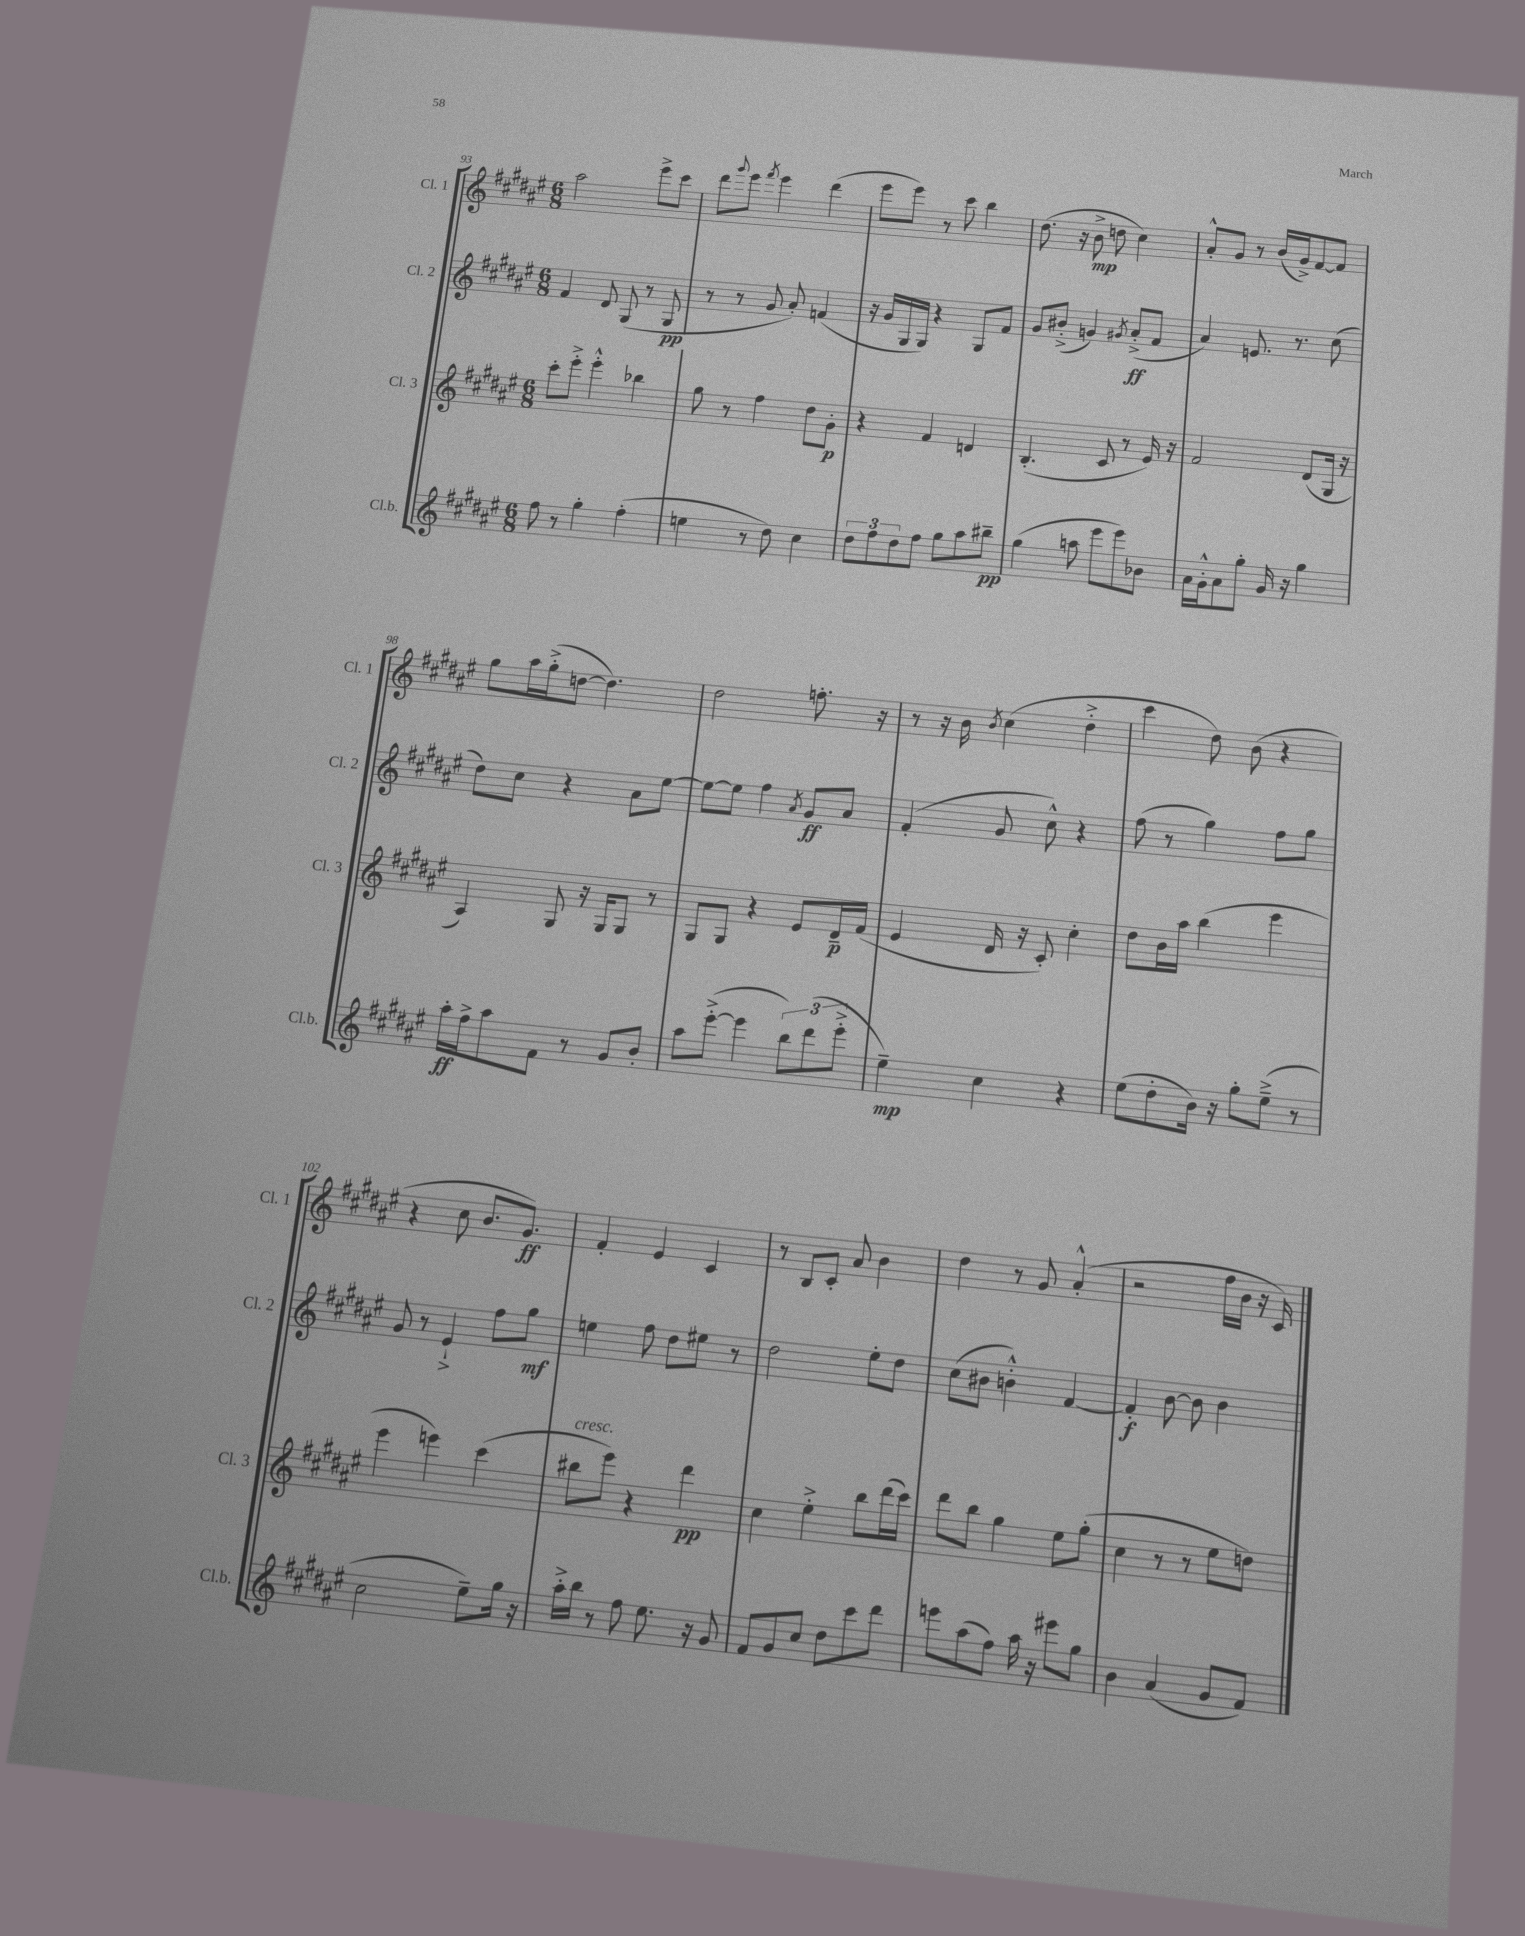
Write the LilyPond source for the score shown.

<<
\new StaffGroup <<
\new Staff = "s0" \with { instrumentName = "Cl. 1" shortInstrumentName = "Cl. 1" } {
    \clef treble \key fis \major \numericTimeSignature \time 6/8
    ais''2 eis'''8-> cis'''8 |
    dis'''8 \appoggiatura { gis'''8 } eis'''8 \acciaccatura { fis'''8 } eis'''4 dis'''4( |
    eis'''8 eis'''8) r8 cis'''8 b''4 |
    dis''8.( r16 b'8->\mp d''8 cis''4) |
    ais'8-.-^ gis'8 r8 b'16( gis'16->) fis'8~ fis'8 |
    gis''8 ais''16 gis''16-.->( d''8~ d''4.) |
    dis''2 f''8.-. r16 |
    r8 r16 b'16 \acciaccatura { b'8 } cis''4( dis''4-.-> |
    cis'''4 dis''8) b'8( r4 |
    r4 cis''8 b'8. gis'8.\ff) |
    fis'4-. eis'4 cis'4 |
    r8 b8 cis'8-. ais'8 b'4 |
    dis''4 r8 gis'8 ais'4-.-^( |
    r2 fis''16 b'16 r16 cis'16) \bar "|." |
}
\new Staff = "s1" \with { instrumentName = "Cl. 2" shortInstrumentName = "Cl. 2" } {
    \clef treble \key fis \major \numericTimeSignature \time 6/8
    fis'4 dis'8 gis8( r8 gis8\pp |
    r8 r8 gis'8 ais'8-.) f'4( |
    r16 gis'16 gis16 gis16) r4 gis8 fis'8 |
    gis'8 bis'8-.->( g'4) \acciaccatura { gis'8 } ais'8-.->\ff( fis'8 |
    ais'4) e'8. r8. cis''8( |
    dis''8) cis''8 r4 ais'8 eis''8~ |
    eis''8~ eis''8 fis''4 \acciaccatura { ais'8 } gis'8\ff ais'8 |
    fis'4-.( gis'8 cis''8-^) r4 |
    fis''8( r8 gis''4) fis''8 gis''8 |
    gis'8 r8 eis'4-!-> fis''8 gis''8\mf |
    e''4 fis''8 dis''8 eis''8 r8 |
    dis''2 eis''8-. dis''8 |
    cis''8( bis'8 b'4-.-^) fis'4~ |
    fis'4-.\f b'8~ b'8 b'4 \bar "|." |
}
\new Staff = "s2" \with { instrumentName = "Cl. 3" shortInstrumentName = "Cl. 3" } {
    \clef treble \key fis \major \numericTimeSignature \time 6/8
    cis'''8-. eis'''8-.-> eis'''4-.-^ bes''4 |
    gis''8 r8 fis''4 dis''8 gis'8-.\p |
    r4 fis'4 d'4 |
    b4.-.( cis'8 r8 eis'16) r16 |
    fis'2 dis'8( gis16 r16 |
    ais4) gis8 r16 gis16 gis8 r8 |
    gis8 gis8 r4 eis'8 dis'16--\p fis'16( |
    eis'4 dis'16 r16 cis'8-.) cis''4-. |
    dis''8 b'16 ais''16 b''4( eis'''4 |
    eis'''4 e'''4) cis'''4( |
    bis''8^\markup { \italic "cresc." } eis'''8) r4 dis'''4\pp |
    cis''4 eis''4-.-> b''8 dis'''16( cis'''16) |
    dis'''8 b''8 gis''4 eis''8 gis''8-.( |
    cis''4 r8 r8 eis''8 d''8) \bar "|." |
}
\new Staff = "s3" \with { instrumentName = "Cl.b." shortInstrumentName = "Cl.b." } {
    \clef treble \key fis \major \numericTimeSignature \time 6/8
    fis''8 r8 gis''4-. fis''4-.( |
    e''4 r8 dis''8) cis''4 |
    \tuplet 3/2 { dis''8 fis''8 dis''8 } fis''8 gis''8 ais''8 bis''8--\pp |
    gis''4( a''8 eis'''8 eis'''8) bes'8 |
    ais'16 gis'16-.-^ ais'8 gis''8-. gis'16 r16 gis''4 |
    ais''16-.\ff fis''16-> ais''8 fis'8 r8 gis'8 b'8-. |
    ais''8 eis'''8~-.->( eis'''4 \tuplet 3/2 { b''8) dis'''8( eis'''8-.-> } |
    eis''4--\mp) cis''4 r4 |
    eis''8( dis''8-. b'16) r16 gis''8-. eis''8--->( r8 |
    cis''2 eis''8--) gis''16 r16 |
    ais''16-.-> b''16 r8 fis''8 eis''8. r16 gis'8 |
    fis'8 gis'8 cis''8 dis''8 cis'''8 dis'''8 |
    e'''8 ais''8( fis''8) ais''16 r16 eis'''8 gis''8 |
    b'4 ais'4( gis'8 fis'8) \bar "|." |
}
>>
>>
\layout { \context { \Score currentBarNumber = #93 } }
